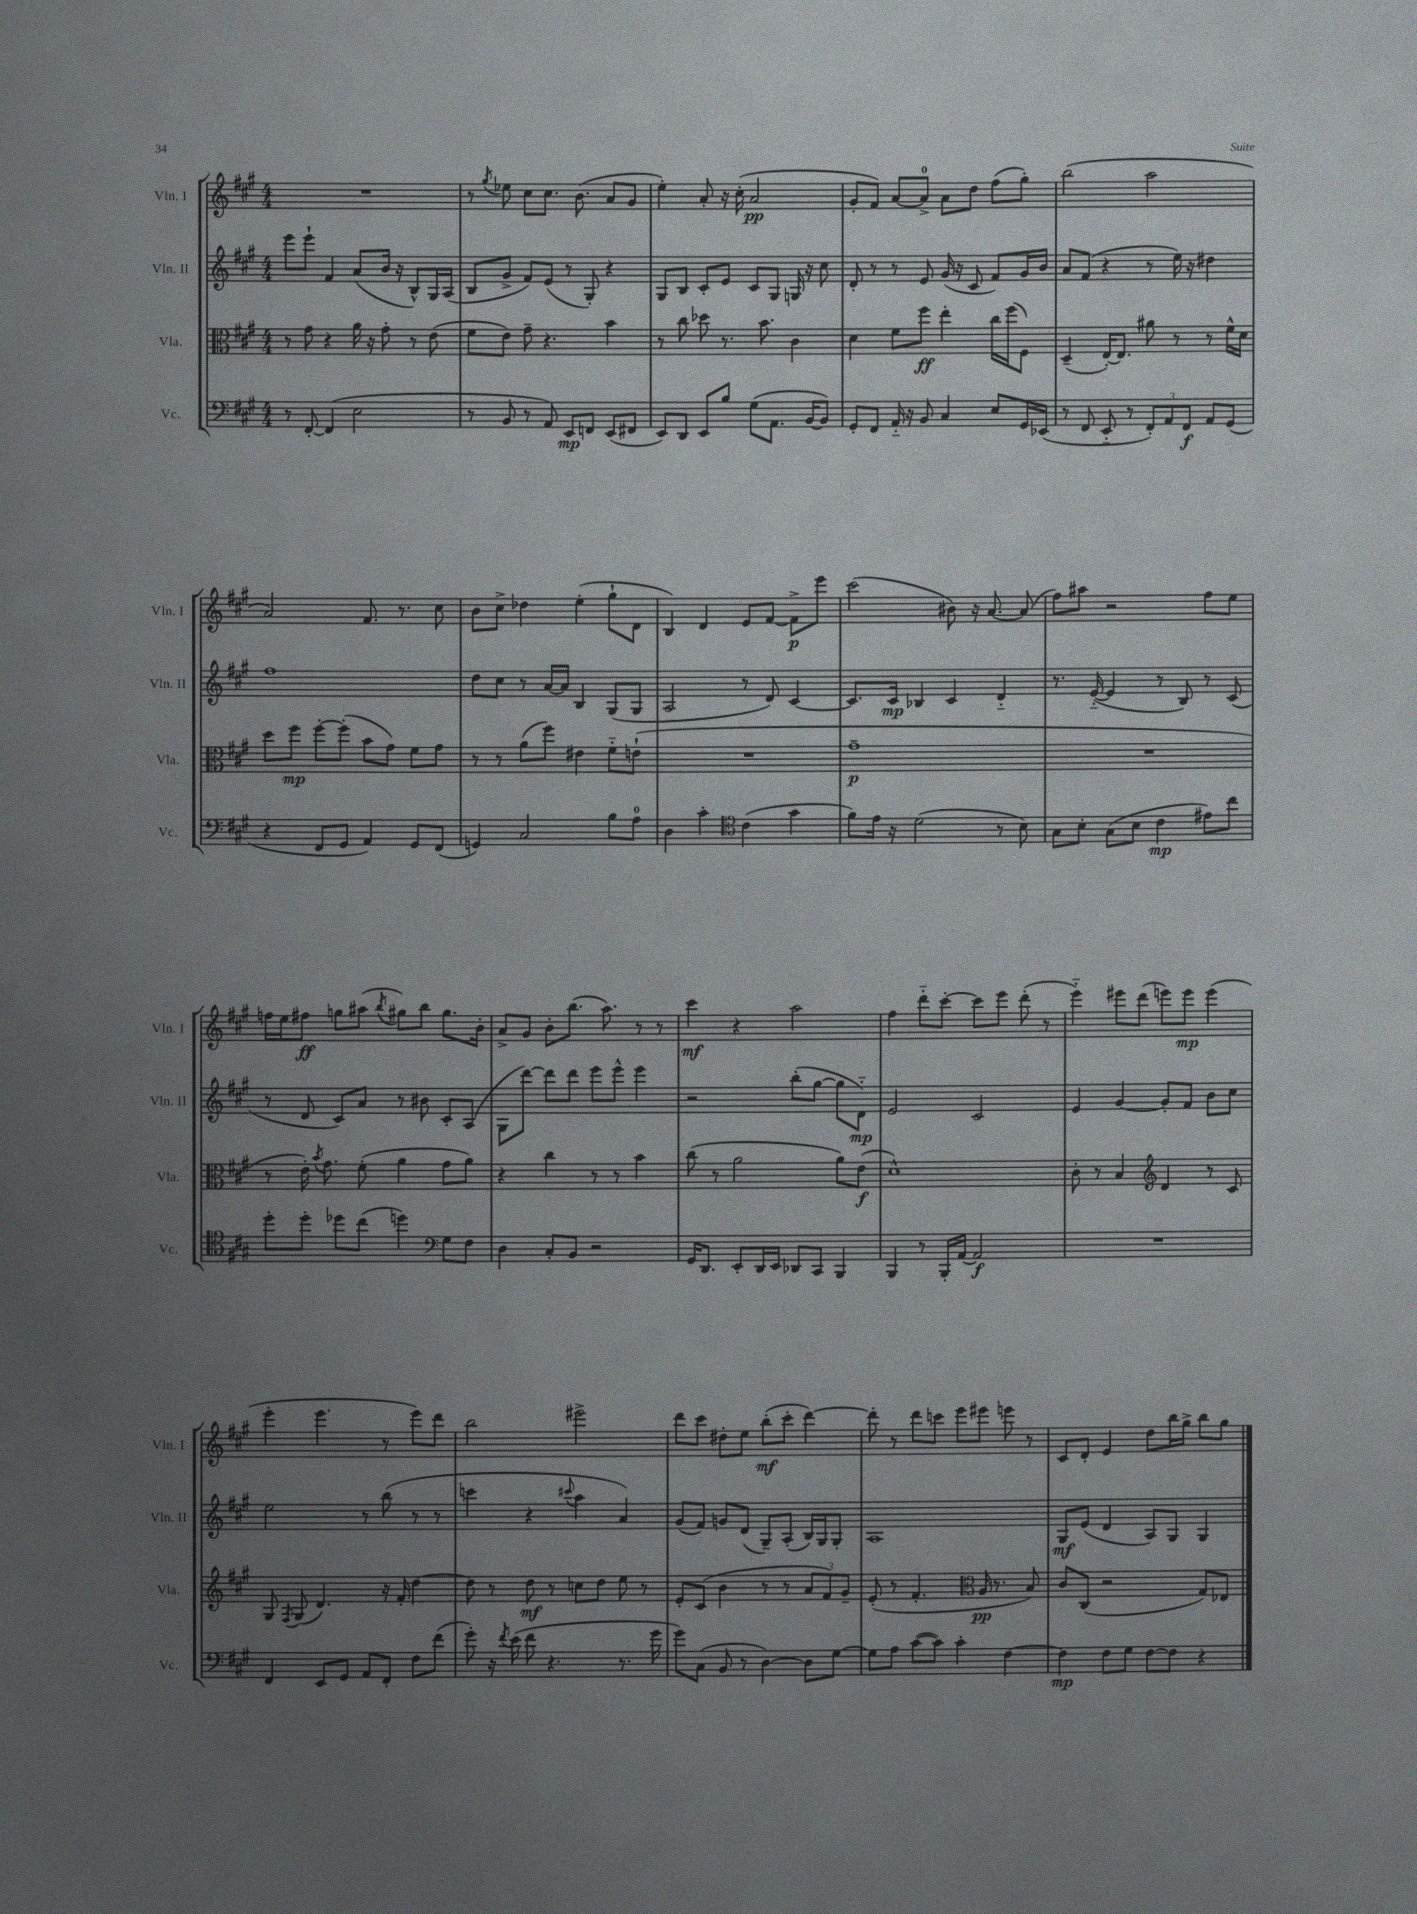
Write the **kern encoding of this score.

**kern	**kern	**kern	**kern
*staff4	*staff3	*staff2	*staff1
*clefF4	*clefC3	*clefG2	*clefG2
*k[f#c#g#]	*k[f#c#g#]	*k[f#c#g#]	*k[f#c#g#]
*M4/4	*M4/4	*M4/4	*M4/4
8r	8r	8eee	1r
[8FF#'	8g#	8eee`	.
(4FF#]	4r	4f#	.
2E	16a	(8a	.
.	16r	.	.
.	8g#'	16b	.
.	.	16r	.
.	8r	8B^^)	.
.	(8e	16G#	.
.	.	(16A	.
=	=	=	=
8r	8f#	8B	8r
.	.	.	8qgg#
8BB	8e)	8g#^	8ee-
8r	8g#~	8f#)	8cc#
8AA)	4.r	(8e	8.cc#
8EE	.	8r	.
.	.	.	(8.b
8FF	.	8G#')	.
(8EE	4b	4r	8a
8FF#	.	.	8g#
=	=	=	=
8EE)	8r	8G#	4ee')
8DD	8cc#	8B	.
8EE	8dd-	8c#'	8a'
8B	8.r	8e	16r
.	.	.	(16cc#'
(8G#	.	8c#	2a
.	8.b	.	.
8.AA	.	8G#	.
.	4c#	16G	.
[16BB	.	16r	.
8BB])	.	8cc#	.
=	=	=	=
8GG#'	4d	8d'	8g#'
8FF#	.	8r	8f#)
16AA'~	8f#	8r	[8a
16r	.	.	.
8BB	8ff#	8e	8a^]
4C#	4ee'	(16g#	8a
.	.	16r	.
.	.	8c#	8dd
8E	16cc#	8f#)	(8ff#
.	(16ff#	.	.
16GG#	8F#)	16g#	8gg#')
(16EE-	.	16b	.
=	=	=	=
8r	(4D~	8a	(2bb
8FF#	.	(8f#	.
8EE'~	[16E')	4r	.
.	8.E]	.	.
8r	.	.	.
12FF#')	8a#	8r	2aa
12AA	.	.	.
.	8r	16ee)	.
12FF#	.	.	.
.	.	16r	.
8AA	8r	4dd#	.
(8GG#	16f#^^	.	.
.	16d	.	.
=	=	=	=
4r	8dd	1ff#	2a)
.	8ff#	.	.
8FF#	[8ff#'	.	.
8GG#	(8ff#']	.	.
4AA)	8b	.	8.f#
.	8g#)	.	.
.	.	.	8.r
8GG#	8f#	.	.
(8FF#	8g#	.	8cc#
=	=	=	=
4GG)	8r	8dd	8b
.	8r	8cc#	8cc#^
2C#	(8a	8r	4dd-
.	8ff#)	[16a	.
.	.	16a]	.
.	4e#	4B	(4ee'
8B	8f#'~	(8G#	8gg#`
8A	(8e`	8G#	8d
=	=	=	=
4D	1r	2A	4B)
4c#'	.	.	4d
*clefC4	*	*	*
(4c#	.	8r	8e
.	.	8d)	[8f#
4g#	.	[4c#	8f#^]
.	.	.	8eee
=	=	=	=
8f#)	1g#~	8.c#]	(2ccc#
16e	.	.	.
16r	.	16c#	.
(2d	.	4B-	.
.	.	4c#	8b#)
.	.	.	16r
.	.	.	[8.a
8r	.	4d'~	.
8B)	.	.	(8a]
=	=	=	=
8G#	1r	8.r	8ff#)
8B'	.	.	8aa#
.	.	([16e'~	.
(8G#	.	4e]	2r
8B	.	.	.
4c#	.	8r	.
.	.	8B)	.
8e#)	.	8r	8ff#
8cc#	.	(8c#	8ee
=	=	=	=
8dd'	8r	8r	16ff
.	.	.	16ee
8dd'	16e')	8d	8ff#
.	8qb	.	.
.	8.g#	.	.
8dd-	.	8c#)	8gg
(8cc#	(8f#'	8a	(8aa#
.	.	.	8qbb
4dd)	4a	8r	8gg#)
.	.	8b#	8bb
*clefF4	*	*	*
8G#	8g#	8c#'	8.gg#
8F#	8a)	(8A	.
.	.	.	16b'
=	=	=	=
4D	4r	8G#	8a^
.	.	[8ddd)	8g#
8C#'	4cc#	8ddd]	8b'
8BB	.	8ddd	(8.bb
2r	8r	8eee	.
.	.	.	8.aa)
.	8r	8eee^^	.
.	4b	4eee	8r
.	.	.	8r
=	=	=	=
16GG#	(8cc#	2r	4ccc#
8.DD	.	.	.
.	8r	.	.
8EE'	2a	.	4r
16DD	.	.	.
16EE	.	.	.
8DD-	.	(8bb'	2aa
8CC#	.	[8gg#	.
4BBB	8a)	8gg#]	.
.	(8e	8d'~)	.
=	=	=	=
4BBB	1d^^)	2e	4ff#
8r	.	.	8ddd'~
16BBB'	.	.	[8ccc#'
[16AA	.	.	.
2AA]	.	2c#	8ccc#]
.	.	.	8eee
.	.	.	(8ddd'
.	.	.	8r
=	=	=	=
1r	8c#'	4e	4eee'~)
.	8r	.	.
.	4B	[4g#	8eee#
.	.	.	(8ddd
*	*clefG2	*	*
.	4d	8g#']	8eee)
.	.	8f#	8eee
.	8r	8b	(4eee
.	8c#	8cc#	.
=	=	=	=
4FF#	8G#	2ee	4eee'
.	8qF#	.	.
.	(8G#	.	.
8EE	4.d)	.	4.eee
8GG#	.	.	.
8AA	.	8r	.
8FF#'	16r	(8bb	8r
.	16f#'	.	.
8F#	[4dd	8r	8eee)
(8f#	.	8r	8ddd
=	=	=	=
8g#')	8dd]	4ccc	2bb
16r	8r	.	.
8qf#	.	.	.
(16e	.	.	.
8f#	8dd	4r	.
4.r	8r	.	.
.	.	8qqccc#	.
.	8cc	4aa	2eee#^
.	8dd	.	.
8.r	8ee	4a)	.
.	8r	.	.
16g#	.	.	.
=	=	=	=
8g#)	8e'	(8g#	8ddd
(8C#	(8c#	8f#)	8ccc#
8BB	4b	8g	8dd#'
8r	.	(8d	8ee
[4D)	8r	8G#~)	(8bb'
.	8r	(8A'	8ccc#'
8D]	12a	16B)	[4ddd)
.	.	16G#	.
.	12f#)	.	.
[8G#	.	8G#'	.
.	12g#~	.	.
=	=	=	=
8G#]	(8e'	1A	8ddd']
8A	8r	.	8r
([8c#	4.f#'	.	8ddd
8c#])	.	.	8ccc
4c#'	.	.	8eee
*	*clefC3	*	*
.	16A	.	8eee#
.	8.r	.	.
[4F#	.	.	8eee
.	8B)	.	8r
=	=	=	=
4F#]	8c#	8G#	8c#
.	(8C#	(8e	8d'
8F#	2r	4d	4e
8G#	.	.	.
[8F#	.	8A)	8dd
8F#]	.	8G#	16bb
.	.	.	16gg#^
4r	8G#)	4G#	8bb
.	8E-	.	8gg#
==	==	==	==
*-	*-	*-	*-
